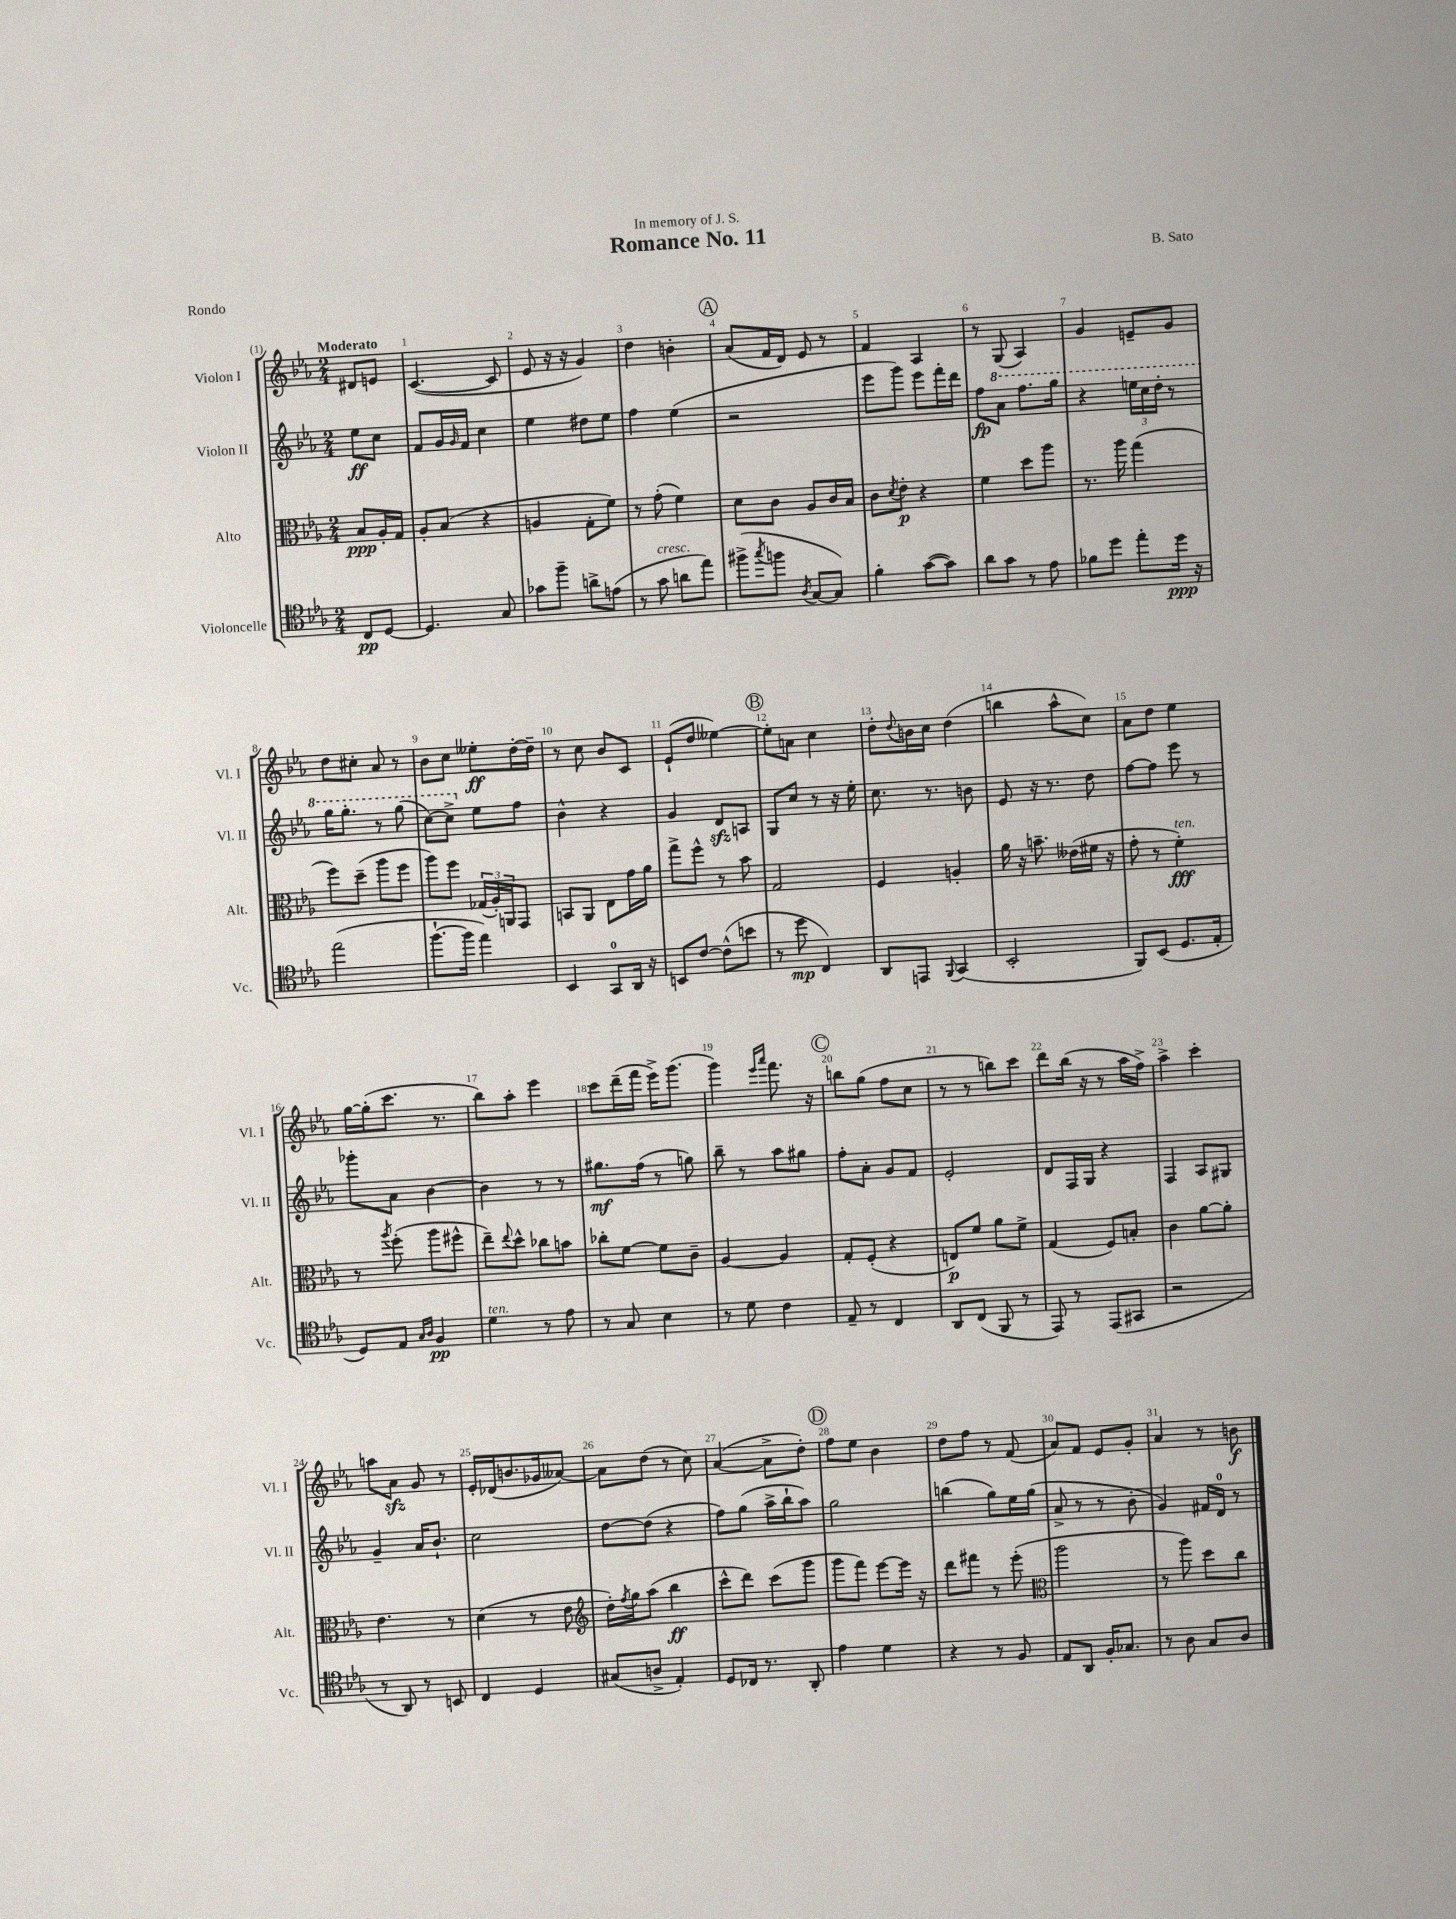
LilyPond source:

\header { title = "Romance No. 11" composer = "B. Sato" dedication = "In memory of J. S." piece = "Rondo" }
<<
\new StaffGroup <<
\new Staff = "s0" \with { instrumentName = "Violon I" shortInstrumentName = "Vl. I" } {
    \clef treble \key ees \major \numericTimeSignature \time 2/4 \partial 4 \tempo "Moderato"
    dis'8 e'8 |
    c'4.~( c'8 |
    ees'8 r16 r16 g'4) |
    d''4 b'4-. |
    \mark \markup { \circle "A" } aes'8( f'16 d'16) ees'8 r8 |
    f'4 aes4 |
    r8 g8( aes4) |
    g'4 e'8-- g'8 |
    d''8 cis''8-. aes'8 r8 |
    bes'8 c''8 eeses''8-.\ff d''16~-. d''16-- |
    r8 c''8 bes'8 c'8 |
    ees'8-!( d''8 eeses''4~) |
    \mark \markup { \circle "B" } eeses''8-. a'8 c''4 |
    d''8-. \appoggiatura { d''8 } b'16 c''16 d''4( |
    b''4 aes''8-^ c''8) |
    aes'8 d''8 ees''4 |
    g''16~ g''16-.( c'''8. r8. |
    bes''8) aes''8-. ees'''4 |
    c'''8 d'''16--( f'''16 ees'''16->) g'''8.( |
    g'''4) \grace { ees'''16 aes'''16 } f'''8. r16 |
    \mark \markup { \circle "C" } b''8 g''8( f''8 c''8 |
    r8 r8 b''8) c'''8 |
    d'''8 bes''16( r16 r8 aes''16 f''16->) |
    aes''4-> c'''4-. |
    a''8 aes'8\sfz g'8 r8 |
    ees'16-. des'16( b'8. ges'16 aeses'8~) |
    aeses'8 d''8( r8 c''8) |
    aes'4~( aes'8-> d''8-.) |
    \mark \markup { \circle "D" } f''8 ees''8 bes'4 |
    d''8 f''8 r8 f'8( |
    aes'8) f'8 ees'8 g'8-. |
    aes'4 r8 b'8\f \bar "|." |
}
\new Staff = "s1" \with { instrumentName = "Violon II" shortInstrumentName = "Vl. II" } {
    \clef treble \key ees \major \numericTimeSignature \time 2/4 \partial 4
    ees''8\ff c''8 |
    f'8 g'16 \grace { g'16 } f'16 c''4 |
    ees''4 dis''8 ees''8 |
    f''4 ees''4( |
    \mark \markup { \circle "A" } r2 |
    ees'''8 g'''8) ees'''8 f'''16-. d'''16 |
    f''8\fp \ottava #1 aes''8 f'''8. g'''16 |
    r4 \tuplet 3/2 { e'''16 c'''16 d'''16-. } r8 |
    g'''16 g'''8.-. r8 g'''8( |
    c'''8~) c'''8-> \ottava #0 ees''8 f''8 |
    bes'4-^ r4 |
    g'4 d'8\sfz a8 |
    \mark \markup { \circle "B" } g8 c''8 r8 r16 ees''16-. |
    c''8. r8. b'8 |
    ees'8 r16 r8. d''8 |
    f''8~ f''8 ees'''8 r8 |
    ges'''8-. aes'8 bes'4~ |
    bes'4 r8 r8 |
    gis''8.\mf f''16( r8 g''8) |
    bes''8-- r8 aes''8 gis''8 |
    \mark \markup { \circle "C" } f''8-. aes'8-. g'8 f'8 |
    ees'2-. |
    d'8 f16 g16 r4 |
    f4 aes8 gis8 |
    g'4-- aes'16 bes'8.-! |
    c''2 |
    d''8~ d''8( r4 |
    f''8) g''8( aes''16-> bes''16-! aes''8) |
    \mark \markup { \circle "D" } g''2 |
    b''4( g''8) ees''16 g''16( |
    aes'8-> r8 r8 bes'8-. |
    g'4) fis'16 d'16-0 r8 \bar "|." |
}
\new Staff = "s2" \with { instrumentName = "Alto" shortInstrumentName = "Alt." } {
    \clef alto \key ees \major \numericTimeSignature \time 2/4 \partial 4
    bes8\ppp aes16-. g16 |
    aes8-. bes8( r4 |
    a4 g8-. f'8) |
    r8 g'8-.( f'4) |
    \mark \markup { \circle "A" } d'8 c'8 aes8 c'16 bes16 |
    c'8 \acciaccatura { d'8 } ees'8-.\p r4 |
    f'4 d''8 aes''8 |
    r8. aes''16 g''4( |
    f''8) d''8--( aes''8 f''8 |
    aes''8) f''8 \tuplet 3/2 { ges16( aes16-.) a,16 } g,8 |
    b,8 aes,8 ees8 g'16 aes'16 |
    g''8-> f''8-^ r8 bes'8 |
    \mark \markup { \circle "B" } g2 |
    f4 a4-. |
    aes'16 r16 b'8.-- eeses'16( fis'16 r16 |
    g'8-. r8 f'4-.\fff^\markup { \italic "ten." }) |
    r8 \acciaccatura { aes''8 } f''8-.( aes''8 fis''8-^ |
    ees''8--) \appoggiatura { ees''8 } d''8-^ ces''8 b'8 |
    ces''8-. f'8~ f'8 c'8-- |
    aes4~ aes4 |
    \mark \markup { \circle "C" } g8-. f8-.( r4 |
    e8\p) f'8 aes'8 f'8-> |
    g4( f8) b8-. |
    c'4 aes'8~ aes'8-. |
    ees'4. r8 |
    d'4( r8 ees'8 |
    \clef treble d''16-.) \acciaccatura { f''8 } g''16 aes''8( bes''4\ff |
    c'''8-^ d'''8) c'''8( g'''8 |
    \mark \markup { \circle "D" } g'''8 f'''8) ees'''8~ ees'''16 r16 |
    d'''8 fis'''8 r8 ees'''8-.( |
    \clef alto aes''2 |
    r8 aes''8) d''8 c''8 \bar "|." |
}
\new Staff = "s3" \with { instrumentName = "Violoncelle" shortInstrumentName = "Vc." } {
    \clef tenor \key ees \major \numericTimeSignature \time 2/4 \partial 4
    c8\pp d8~ |
    d4. g8 |
    ges'8 f''8-- a'8-> e'8( |
    r8 g'8^\markup { \italic "cresc." } a'8 ees''8) |
    \mark \markup { \circle "A" } fis''8->( \acciaccatura { g''8 } f''8 \acciaccatura { aes8 } g8~ g8) |
    f'4-. g'8~( g'8) |
    aes'8 g'8 r8 ees'8 |
    fes'8 d''8 ees''8-. d''16\ppp r16 |
    ees''2( |
    f''8.~-! f''16 ees''4) |
    bes,4 g,8-0 aes,16 r16 |
    b,8 c'8~ c'8-^( b'8 |
    \mark \markup { \circle "B" } r8 d''8\mp c4) |
    aes,8 e,8 \appoggiatura { f,8 } g,4( |
    bes,2-. |
    f,8) bes,8( d8. ees16-. |
    d8) ees8 \grace { g16 aes16 } f4\pp |
    d'4^\markup { \italic "ten." } r8 ees'8 |
    r8 g8 bes4 |
    r8 d'8 c'4 |
    \mark \markup { \circle "C" } ees8-- r8 c4 |
    aes,8 c8( f,8 r8 |
    ees,8) r8 ees,8( gis,8 |
    r2 |
    r8 aes,8) r8 b,8 |
    c4 d4 |
    gis8( a8-> ees4-.) |
    d8 ces16 r8. aes,8-. |
    \mark \markup { \circle "D" } ees'4 d'4 |
    r4 r8 f8 |
    ees8 aes,8 f16-. ges8. |
    r8 aes8 g8 aes8 \bar "|." |
}
>>
>>
\layout { \context { \Score \override BarNumber.break-visibility = ##(#f #t #t) barNumberVisibility = #all-bar-numbers-visible } }
